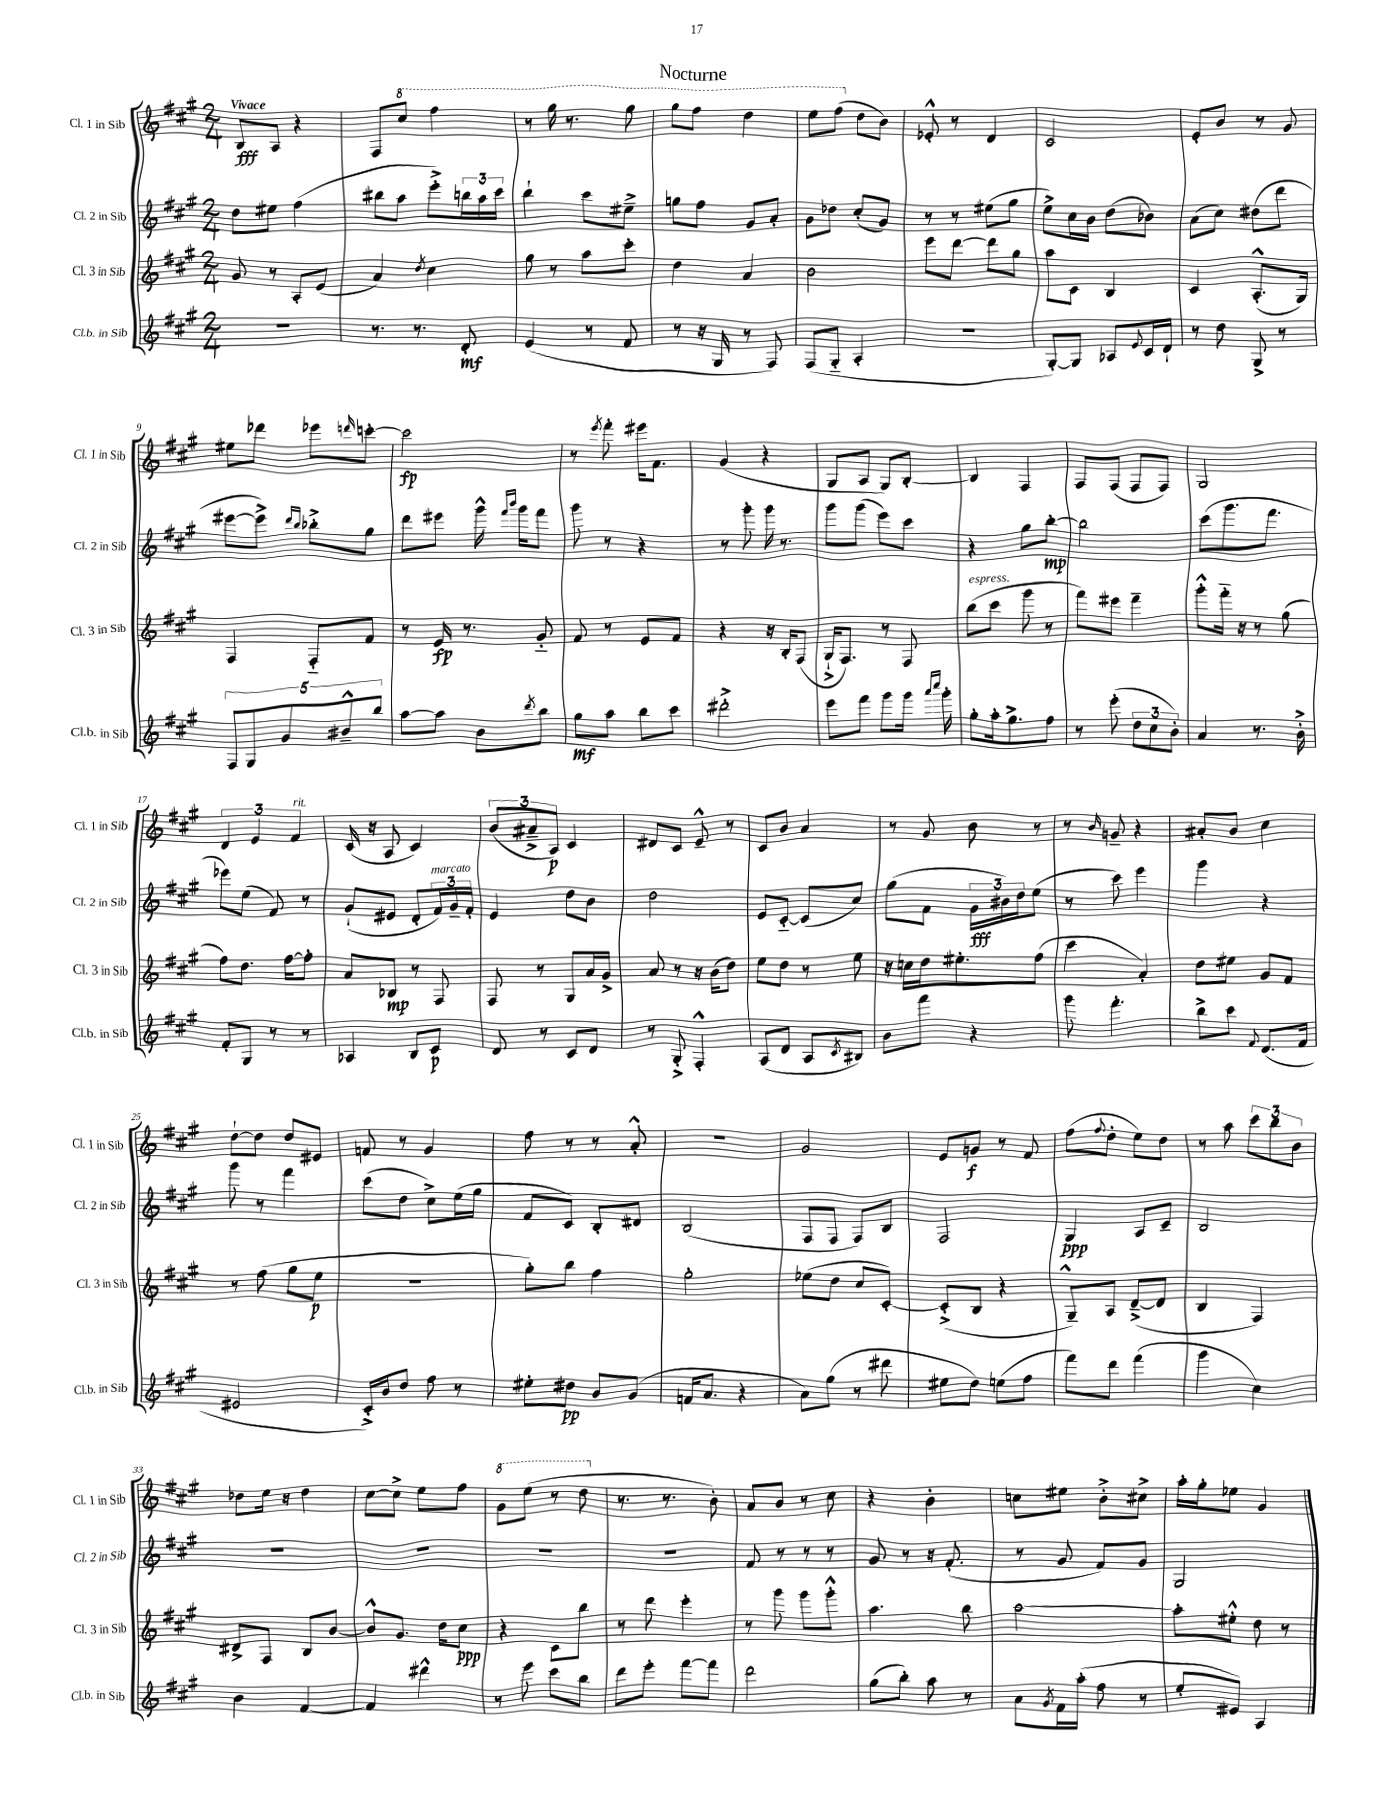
\header { title = "Nocturne" }
<<
\new StaffGroup <<
\new Staff = "s0" \with { instrumentName = "Cl. 1 in Sib" shortInstrumentName = "Cl. 1 in Sib" } {
    \clef treble \key a \major \numericTimeSignature \time 2/4 \tempo "Vivace"
    b8\fff a8 r4 |
    fis8 \ottava #1 cis'''8 fis'''4 |
    r8 gis'''16 r8. gis'''8 |
    gis'''8 fis'''8 d'''4 |
    e'''8 fis'''8( \ottava #0 d''8 b'8) |
    ees'8-.-^ r8 d'4 |
    cis'2 |
    e'8-. b'8 r8 gis'8 |
    eis''8 des'''8 ees'''8 \grace { d'''16 } c'''8~-. |
    c'''2\fp |
    r8 \acciaccatura { e'''8 } fis'''8-. eis'''16 fis'8. |
    gis'4( r4 |
    gis8 a8 gis8) b8~-. |
    b4 fis4 |
    fis8 fis8( fis8 fis8) |
    gis2 |
    \tuplet 3/2 { d'4 e'4 fis'4^\markup { \italic "rit." } } |
    cis'16( r16 a8 cis'4) |
    \tuplet 3/2 { b'8( ais'8---> a8\p) } cis'4 |
    dis'8 cis'8 e'8---^ r8 |
    cis'8 b'8 a'4 |
    r8 gis'8 b'8 r8 |
    r8 \grace { b'16 } g'8-- r4 |
    ais'8-. b'8 cis''4 |
    d''8~-! d''8 d''8 eis'8 |
    f'8 r8 gis'4 |
    fis''8 r8 r8 a'8-.-^ |
    R2 |
    gis'2 |
    e'8 g'8\f r8 fis'8 |
    fis''8( \appoggiatura { fis''8 } d''8-. e''8) d''8 |
    r8 a''8 \tuplet 3/2 { cis'''8 b''8 b'8 } |
    des''8 e''16 r16 des''4 |
    cis''8~ cis''8-> e''8 fis''8 |
    \ottava #1 gis''8 e'''8( r8 d'''8 \ottava #0 |
    r8. r8. b'8-.) |
    a'8 b'8 r8 cis''8 |
    r4 b'4-. |
    c''8 eis''8 b'8-.-> cis''8-> |
    a''16-. gis''16-. ees''8 gis'4 \bar "|." |
}
\new Staff = "s1" \with { instrumentName = "Cl. 2 in Sib" shortInstrumentName = "Cl. 2 in Sib" } {
    \clef treble \key a \major \numericTimeSignature \time 2/4
    d''8 eis''8 fis''4( |
    bis''8 a''8 e'''8-.->) \tuplet 3/2 { b''16 a''16 cis'''16 } |
    b''4-! cis'''8 eis''8---> |
    g''8 fis''8 gis'8 a'8-. |
    gis'8 des''8 cis''8-.( gis'8) |
    r8 r8 eis''8( gis''8 |
    e''8->) cis''16 b'16 d''8( bes'8) |
    a'8( cis''8) dis''8( d'''8 |
    eis'''8~ eis'''8->) \grace { d'''16 b''16 } bes''8-.-> gis''8 |
    d'''8 eis'''8 gis'''16-^ \grace { fis'''16 b'''16 } gis'''16 fis'''8 |
    gis'''8 r8 r4 |
    r8 gis'''8-. gis'''16 r8. |
    gis'''8 gis'''8( e'''8) cis'''8 |
    r4 gis''8 b''8~-.\mp |
    b''2 |
    cis'''8( gis'''8. fis'''8. |
    ees'''8) e''8( fis'8) r8 |
    gis'8-!( eis'8 d'8-. \tuplet 3/2 { fis'16^\markup { \italic "marcato" }) gis'16-- fis'16-. } |
    e'4 d''8 b'8 |
    d''2 |
    e'8 cis'8~-_ cis'8( cis''8) |
    gis''8( fis'8 \tuplet 3/2 { gis'16\fff bis'16) d''16 } e''8( |
    r8 cis'''8) e'''4 |
    gis'''4 r4 |
    gis'''8 r8 fis'''4 |
    cis'''8( d''8 cis''8->) e''16( gis''16 |
    fis'8 cis'8) b8-. dis'8 |
    b2( |
    fis8 fis8 fis8) b8 |
    fis2 |
    gis4\ppp a8 cis'8-- |
    b2 |
    R2 |
    R2 |
    R2 |
    R2 |
    fis'8 r8 r8 r8 |
    gis'8 r8 r16 fis'8.-.( |
    r8 gis'8 fis'8) gis'8 |
    gis2 \bar "|." |
}
\new Staff = "s2" \with { instrumentName = "Cl. 3 in Sib" shortInstrumentName = "Cl. 3 in Sib" } {
    \clef treble \key a \major \numericTimeSignature \time 2/4
    gis'8 r8 a8-. e'8( |
    a'4) \acciaccatura { d''8 } cis''4 |
    gis''8 r8 a''8 cis'''8-. |
    d''4 a'4 |
    b'2 |
    e'''8 d'''8~ d'''8 gis''8 |
    a''8 cis'8 b4 |
    cis'4 a8.-.-^( gis16) |
    fis4 fis8-_ fis'8 |
    r8 e'16\fp r8. gis'8-_ |
    fis'8 r8 e'8 fis'8 |
    r4 r16 b16-. fis8( |
    gis16-!-> fis8.) r8 fis8 |
    b''8^\markup { \italic "espress." }( cis'''8 gis'''8 r8 |
    fis'''8) eis'''8 fis'''4-- |
    gis'''8-.-^ fis'''16-_ r16 r8 gis''8( |
    fis''8) d''8. fis''16~ fis''8-. |
    a'8 bes8\mp r8 fis8 |
    fis8 r8 gis8 a'16 gis'16-> |
    a'8 r8 r16 b'16( d''8) |
    e''8 d''8 r8 e''8 |
    r16 c''16 d''16 eis''8.-. fis''8( |
    cis'''4 a'4-.) |
    d''8 eis''8 gis'8 fis'8 |
    r8 fis''8( gis''8 e''8\p |
    r2 |
    gis''8-.) b''8 fis''4 |
    gis''2-. |
    ees''8( d''8 cis''8 cis'8~-.) |
    cis'8-.->( b8 r4 |
    gis8---^) a8 d'8~--->( d'8 |
    b4 fis4) |
    dis'8-> fis8 b8 b'8~ |
    b'8-^ gis'8. d''16 cis''8\ppp |
    r4 cis'8 b''8 |
    r8 d'''8 e'''4-. |
    r8 gis'''8 gis'''8 gis'''8-.-^ |
    a''4. b''8 |
    a''2~ |
    a''8-. eis''8-.-^ d''8 r8 \bar "|." |
}
\new Staff = "s3" \with { instrumentName = "Cl.b. in Sib" shortInstrumentName = "Cl.b. in Sib" } {
    \clef treble \key a \major \numericTimeSignature \time 2/4
    r2 |
    r8. r8. d'8-.\mf |
    e'4( r8 fis'8 |
    r8 r16 gis16 r8 fis8) |
    fis8( gis8-_ a4-. |
    r2 |
    gis8~-.) gis8 aes8 \appoggiatura { e'8 } cis'16 d'16-! |
    r8 d''8 gis8-> r8 |
    \tuplet 5/4 { fis8 gis8 gis'8 bis'8---^ b''8 } |
    a''8~ a''8 b'8 \acciaccatura { d'''8 } b''8 |
    gis''8\mf a''8 b''8 cis'''8 |
    dis'''2-.-> |
    e'''8 fis'''8 gis'''8 gis'''16 \grace { a'''16 cis''''16 } gis'''16-. |
    gis''8-. a''16-. gis''8.-> fis''8 |
    r8 e'''8-.( \tuplet 3/2 { d''8 cis''8 b'8-.) } |
    a'4 r8. b'16-.-> |
    fis'8-. gis8 r8 r8 |
    aes4 b8 cis'8\p |
    d'8 r8 cis'8 d'8 |
    r8 gis8-.-> fis4-.-^ |
    a8( d'8 a8 \acciaccatura { cis'8 } bis8) |
    b'8 fis'''8 r4 |
    gis'''8 fis'''4.-. |
    b''8-> cis'''8 \appoggiatura { fis'8 } d'8.( fis'16 |
    eis'2 |
    cis'16-.->) b'16 d''8 fis''8 r8 |
    eis''8-. dis''8\pp b'8 gis'8( |
    f'16 a'8. r4 |
    a'8) gis''8( r8 dis'''8 |
    eis''8 d''8) e''8( fis''8 |
    fis'''8) d'''8 fis'''4( |
    gis'''4 cis''4) |
    b'4 fis'4~ |
    fis'4 dis'''4-^ |
    r8 e'''8 cis'''8 b''8 |
    d'''8 e'''8-. fis'''8~ fis'''8 |
    d'''2 |
    gis''8( b''8-.) a''8 r8 |
    a'8 \acciaccatura { gis'8 } fis'16 a''16-.( fis''8 r8 |
    e''8-. eis'8) a4 \bar "|." |
}
>>
>>
